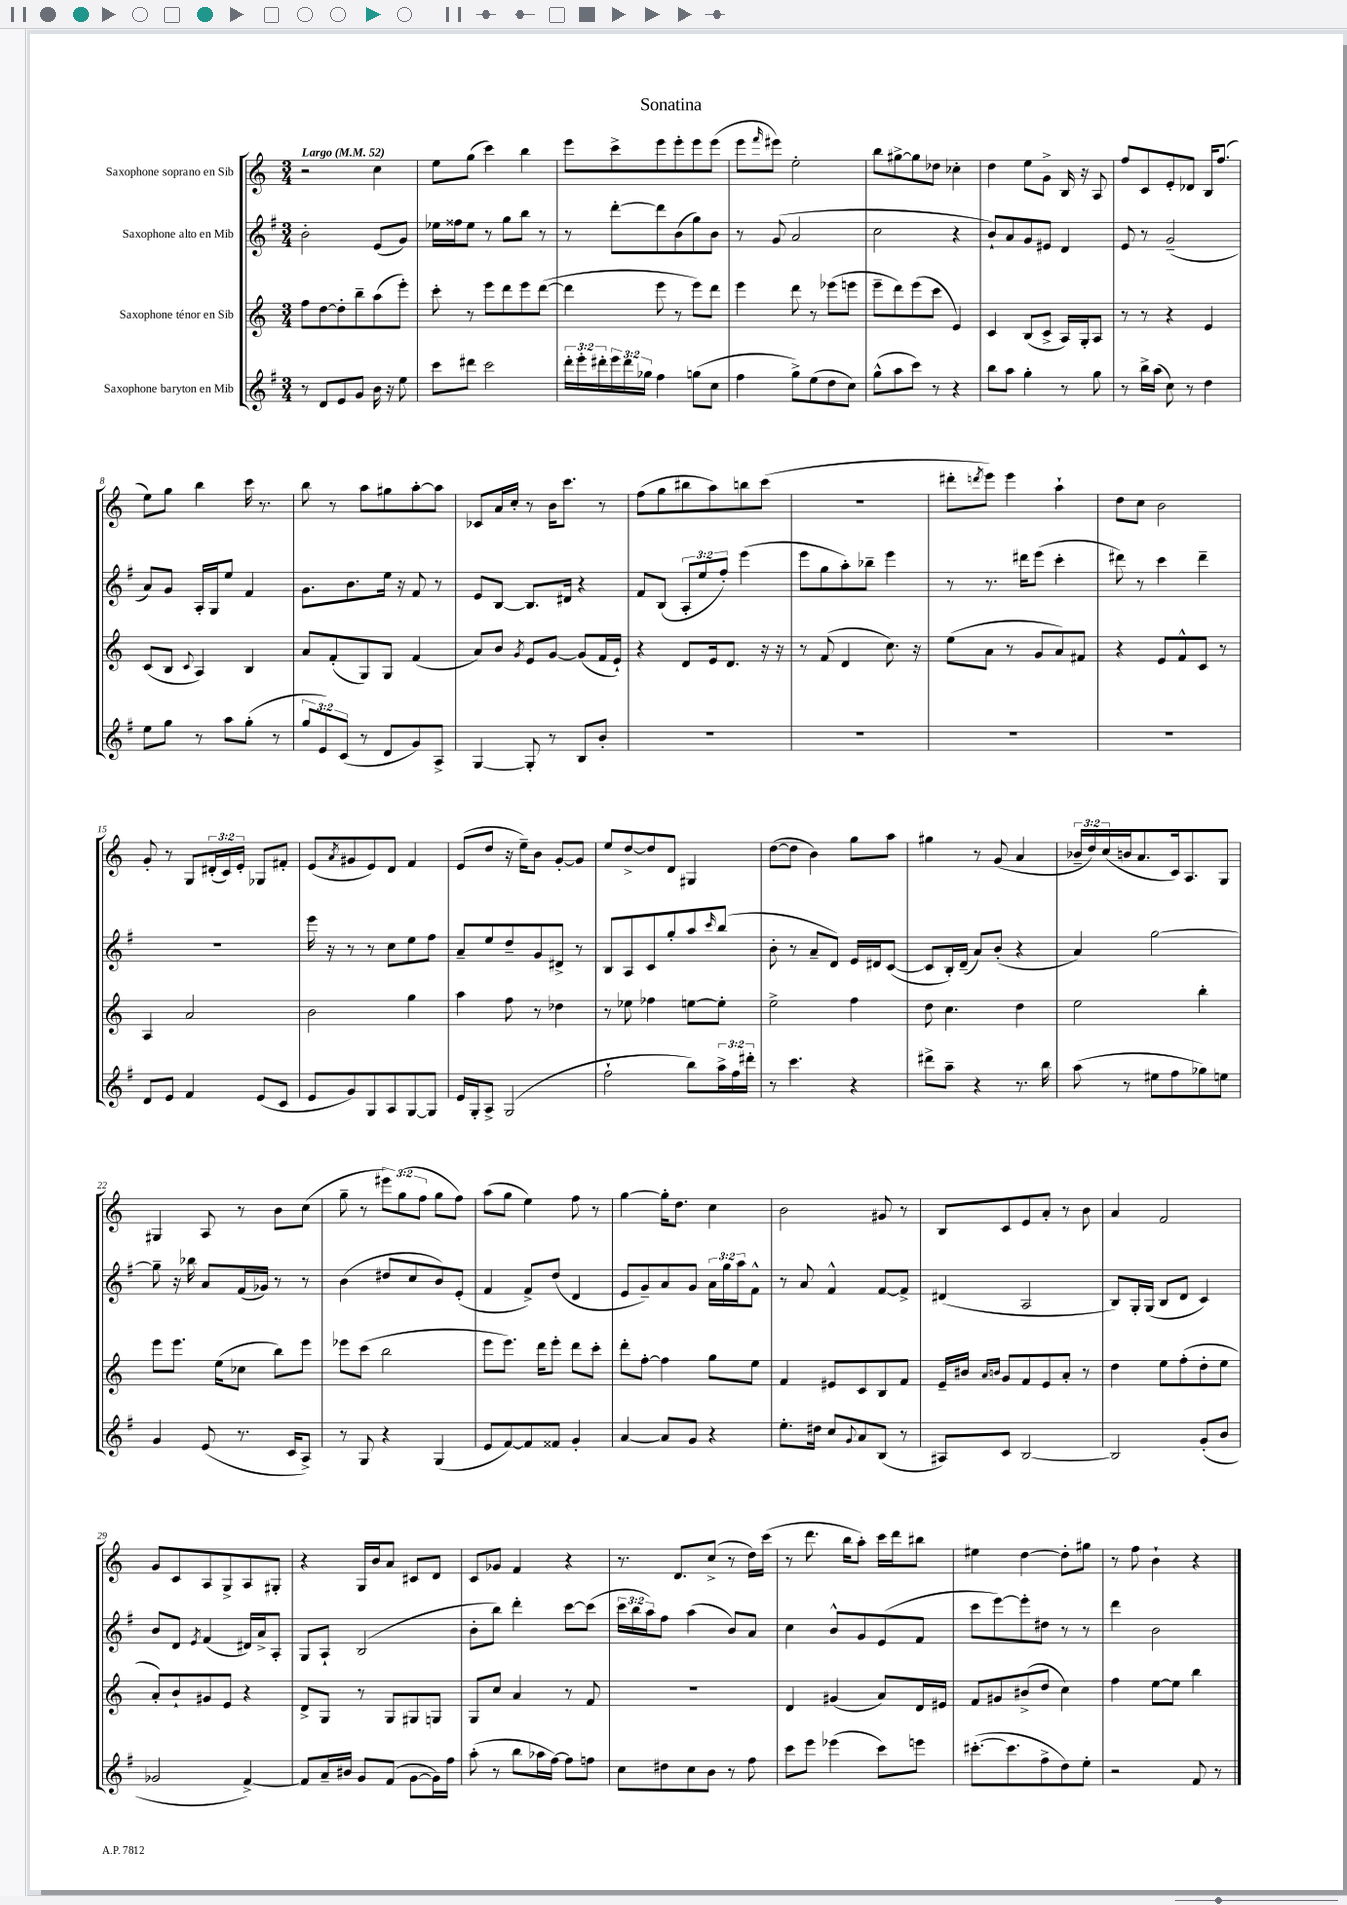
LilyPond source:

\header { title = "Sonatina" }
<<
\new StaffGroup <<
\new Staff = "s0" \with { instrumentName = "Saxophone soprano en Sib" } {
    \clef treble \key c \major \numericTimeSignature \time 3/4 \override Staff.TupletNumber.text = #tuplet-number::calc-fraction-text \tempo "Largo" 4 = 52
    r2 c''4 |
    e''8 g''8( c'''4) b''4 |
    e'''8 c'''8-> e'''8 e'''8-. e'''8 e'''8( |
    e'''8 \grace { f'''16 } eis'''8) e''2-. |
    b''8 gis''8~-> gis''8 des''8 ces''4-. |
    d''4 e''8 g'8-> b16 r16 a8 |
    f''8 c'8 e'8-. des'8 b16 f''8.( |
    e''8) g''8 b''4 c'''16 r8. |
    b''8 r8 a''8 gis''8 a''8~-. a''8 |
    ces'8 a'16 c''16-. r8 b'16 c'''8. r8 |
    f''8( g''8 bis''8 a''8) b''8 c'''8( |
    R2. |
    dis'''8-. \acciaccatura { d'''8 } e'''8) e'''4 a''4-! |
    d''8 c''8 b'2 |
    g'8-. r8 g8 \tuplet 3/2 { dis'16-.( c'16) e'16-. } ges8 fis'8-. |
    e'8( \acciaccatura { a'8 } gis'8 e'8) d'8 f'4 |
    e'8( d''8 r16 e''16--) b'8 g'8~-. g'8 |
    e''8 d''8~-> d''8 d'8 gis4 |
    d''8~( d''8 b'4) g''8 a''8 |
    gis''4 r8 g'8( a'4 |
    \tuplet 3/2 { bes'16-- d''16) c''16( } b'16 a'8. c'16) a8. g8 |
    gis4 a8 r8 b'8 c''8( |
    g''8-- r8 \tuplet 3/2 { eis'''8) g''8( f''8 } g''8 f''8) |
    a''8( g''8 e''4) f''8 r8 |
    g''4~ g''16-. d''8. c''4 |
    b'2 gis'8 r8 |
    b8 c'8 e'8 a'8-. r8 b'8 |
    a'4 f'2 |
    g'8 c'8 a8 g8-> a8 gis8-. |
    r4 g16 b'16 a'8 cis'8 d'8 |
    c'8 ges'8 f'4 r4 |
    r8. d'8. c''8->( r8 d''16) c'''16( |
    r8 d'''8. b''16 a''8-.) c'''16 d'''16 bis''8 |
    eis''4 d''4~ d''8-. gis''8 |
    r8 f''8 b'4-! r4 \bar "|." |
}
\new Staff = "s1" \with { instrumentName = "Saxophone alto en Mib" } {
    \clef treble \key g \major \numericTimeSignature \time 3/4 \override Staff.TupletNumber.text = #tuplet-number::calc-fraction-text
    b'2-. e'8( g'8) |
    ees''16 fisis''16 ees''8 r8 g''8 b''8 r8 |
    r8 d'''8~-. d'''8 b'8( g''8) b'8 |
    r8 g'8( a'2 |
    c''2 r4 |
    b'8-!) a'8 g'8 eis'8 d'4 |
    e'8 r8 g'2--( |
    a'8) g'8 a16-. g16 e''8 fis'4 |
    g'8. b'8. e''16 r16 fis'8 r8 |
    e'8 b8~ b8. dis'16 r4 |
    fis'8 b8( \tuplet 3/2 { a8-. e''8 fis''8-.) } e'''4( |
    e'''8 g''8 a''8-.) bes''8-- e'''4 |
    r8 r8. dis'''16 e'''8( c'''4-. |
    dis'''8) r8 c'''4 dis'''4-- |
    R2. |
    e'''16 r16 r8 r8 c''8 e''8 fis''8 |
    a'8-- e''8 d''8-- g'8 dis'8-> r8 |
    b8 a8 c'8 g''8-. a''8 \grace { c'''16 } b''8( |
    b'8-. r8 a'8-- d'8) e'16 dis'16 c'8~( |
    c'8 b16-.) d'16--( a'8) b'8-.( r4 |
    a'4) g''2~ |
    g''8-- r16 bes''16 a'8 fis'16( ges'16) r8 r8 |
    b'4( dis''8 c''8 b'8) e'8-.( |
    fis'4 fis'8->) d''8( d'4 |
    e'8 g'8--) a'8 g'8 \tuplet 3/2 { a'16 g''16 a''16 } fis'8-^ |
    r8 a'8 fis'4-^ fis'8~ fis'8-> |
    dis'4( a2 |
    b8) g16-. g16( b8 d'8 c'4) |
    b'8 d'8 \acciaccatura { e'8 } fis'4( dis'16) a'16-> a8-. |
    g8 a8-! b2( |
    b'8-. b''8) d'''4-. c'''8~ c'''8( |
    \tuplet 3/2 { c'''16 b''16 a''16) } fis''8 a''4( b'8) a'8 |
    c''4 b'8-^ g'8 e'8( fis'8 |
    c'''8 e'''8~) e'''8-. dis''8 r8 r8 |
    d'''4 b'2 \bar "|." |
}
\new Staff = "s2" \with { instrumentName = "Saxophone ténor en Sib" } {
    \clef treble \key c \major \numericTimeSignature \time 3/4
    f''8 d''8~ d''8-. b''8-- a''8( e'''8-.) |
    c'''8-. r8 e'''8 d'''8 e'''8 d'''8~( |
    d'''4 e'''8 r8 e'''8) d'''8 |
    e'''4 d'''8 r8 ees'''8( e'''8 |
    e'''8-- d'''8) e'''8( c'''8 e'4) |
    c'4 b8( c'8-> a16) g16-. a8 |
    r8 r8 r4 e'4 |
    c'8( b8 \appoggiatura { c'8 } a4) b4 |
    a'8 f'8-.( g8) g8 f'4( |
    a'8) b'8 \acciaccatura { g'8 } e'8 g'8~ g'8( f'16 e'16-!) |
    r4 d'8 e'16 d'8. r16 r16 |
    r8 f'8( d'4 c''8.) r16 |
    e''8( a'8 r8 g'8 a'8) fis'8 |
    r4 e'8 f'8-^ c'8 r8 |
    a4 a'2 |
    b'2 g''4 |
    a''4 f''8 r8 des''4 |
    r8 ees''8 fes''4 e''8~ e''8-. |
    e''2-> f''4 |
    d''8 c''4. d''4 |
    e''2 b''4-. |
    e'''8 e'''8. e''16( ces''8 b''8) e'''8 |
    ees'''8 c'''8( b''2 |
    e'''8 e'''8.) d'''16 e'''8-. d'''8 c'''8-. |
    d'''8-. f''8~-. f''4 g''8 e''8 |
    f'4 eis'8 c'8 b8 f'8 |
    e'16-- bis'16 \grace { a'16 b'16 } g'8 f'8 e'8 a'8-. r8 |
    d''4 e''8 f''8-.( d''8-. e''8 |
    a'8-.) b'8-! gis'8 e'8 r4 |
    d'8-> g8 r8 g8 gis8 g8 |
    g8 c''8 a'4 r8 f'8 |
    R2. |
    d'4 gis'4( a'8) d'16 eis'16 |
    f'8 gis'8 bis'8->( d''8 c''4) |
    f''4 e''8~ e''8 b''4 \bar "|." |
}
\new Staff = "s3" \with { instrumentName = "Saxophone baryton en Mib" } {
    \clef treble \key g \major \numericTimeSignature \time 3/4 \override Staff.TupletNumber.text = #tuplet-number::calc-fraction-text
    r8 d'8 e'8 g'8 b'16 r16 e''8 |
    c'''8 dis'''8 c'''2 |
    \tuplet 3/2 { d'''16-. e'''16-. dis'''16-. } \tuplet 3/2 { e'''16 dis'''16 ges''16 } fis''4 g''8( c''8 |
    fis''4 g''8->) e''8( d''8 c''8) |
    g''8-^( a''8 c'''8) r8 r4 |
    b''8 a''8 g''4-. r8 g''8 |
    r8 b''16-> a''16( c''8) r8 d''4 |
    e''8 g''8 r8 a''8 g''8-.( r8 |
    \tuplet 3/2 { g''8 e'8) c'8( } r8 d'8 g'8) a8-> |
    g4~ g8-. r8 b8 b'8-. |
    R2. |
    R2. |
    R2. |
    R2. |
    d'8 e'8 fis'4 e'8( c'8 |
    e'8 g'8) g8 a8 g8~ g8 |
    e'16 g16-. a8-> g2( |
    fis''2-! b''8) \tuplet 3/2 { a''16-> fis''16 dis'''16-. } |
    r8 c'''4. r4 |
    dis'''8-> a''8-- r4 r8. b''16 |
    a''8( r8 eis''8 fis''8 ges''8) e''8 |
    g'4 e'8( r8. c'16 a8->) |
    r8 g8 r4 g4( |
    e'8 fis'8~) fis'8 fisis'8 g'4-. |
    a'4~ a'8 g'8 r4 |
    e''8.-. dis''16 c''8 \appoggiatura { g'8 } a'8 b8( r8 |
    ais8) c'8 b2~ |
    b2 g'8-.( b'8 |
    ges'2 fis'4~->) |
    fis'8 a'16-- bis'16 g'8 fis'8( g'8~ g'16) fis''16 |
    a''8-.( r8 b''8 aes''16 fis''16~) fis''8 f''8 |
    c''8 dis''8 c''8 b'8 r8 fis''8 |
    c'''8 e'''8 ees'''4( c'''8) e'''8 |
    cis'''8.~-.( cis'''8. fis''8-> d''8) e''8-. |
    r2 fis'8 r8 \bar "|." |
}
>>
>>
